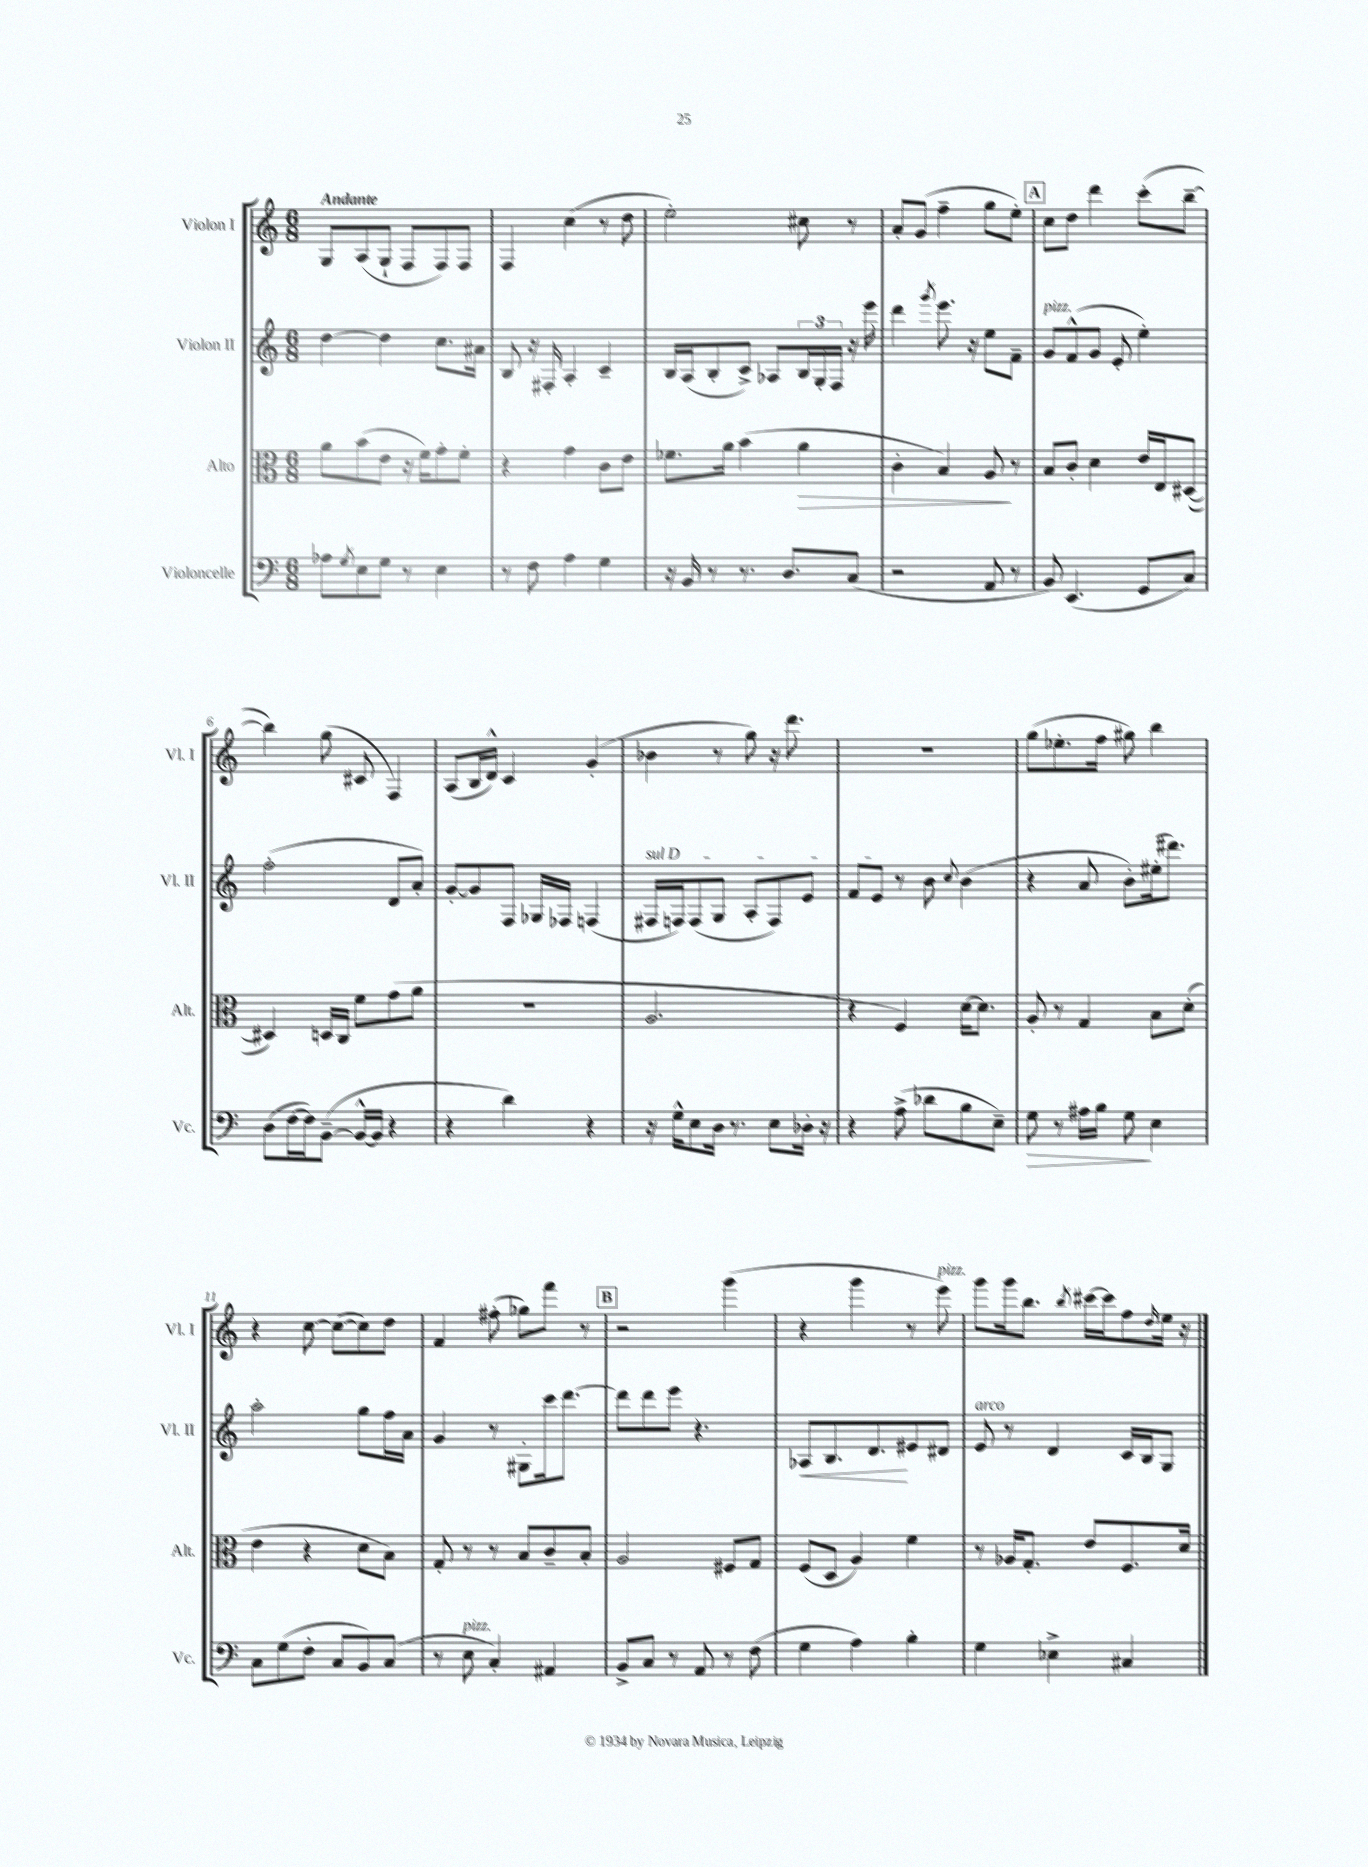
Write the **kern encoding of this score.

**kern	**kern	**kern	**kern
*staff4	*staff3	*staff2	*staff1
*clefF4	*clefC3	*clefG2	*clefG2
*k[]	*k[]	*k[]	*k[]
*M6/8	*M6/8	*M6/8	*M6/8
8A-	8a	[4dd	8G
8qG	.	.	.
8E	(8b	.	(8A
8G	8e	4dd]	8G`
8r	16r	.	8F
.	16f)	.	.
4E	8g'	8.cc	8F)
.	8f'	.	8F
.	.	16a#	.
=	=	=	=
8r	4r	8B	4F
8F	.	16r	.
.	.	16F#'	.
4A	4g	4A'	(4cc
4G	8c	4c~	8r
.	8e	.	8dd
=	=	=	=
16r	8.f-	16B	2ee')
16BB	.	(16A	.
8r	.	8B'	.
.	16a	.	.
8.r	(4b	8c^)	.
.	.	8A-	.
8.D	.	.	.
.	4a	24B	8cc#
.	.	24G'	.
.	.	24F	.
(8C	.	16r	8r
.	.	16eee	.
=	=	=	=
2r	4c'	4ddd	8a'
.	.	.	(8g
.	.	8qggg	.
.	4B)	8.eee	4ff~
.	.	16r	.
8AA	8A	8ee	8gg
8r	8r	8f~	8ee')
=	=	=	=
8BB)	8B	8g	8cc
(4.EE	8c'	(8f^^	8dd
.	4d	8g	4ddd
.	.	8e'	.
8GG	16e	4ee')	(8ccc'
.	16E	.	.
8C)	([8D#	.	[8bb~
=	=	=	=
(8D	4D#])	(2ff'	4bb])
[16F	.	.	.
16F])	.	.	.
([8BB~	16D	.	(8gg
.	16C	.	.
16BB^^_	8f	.	8c#
16BB]	.	.	.
4r	(8g	8d	4F)
.	8a	8a')	.
=	=	=	=
4r	2.r	[8g'	(8A
.	.	8g]	16B
.	.	.	16d^^)
4d)	.	8F	4c
.	.	16G-	.
.	.	16F-	.
4r	.	(4F	(4g'
=	=	=	=
16r	2.A	16F#	4b-
16G^^	.	16F)	.
8E	.	(8F	.
16D	.	8G	8r
8.r	.	.	.
.	.	8A'	8gg)
8E	.	8F)	16r
.	.	.	8.ddd
16D-'	.	8e	.
16r	.	.	.
=	=	=	=
4r	4r	8f	2.r
.	.	8e	.
(8A^	4F)	8r	.
8d-	.	8b	.
.	.	8qqcc	.
8B	[16d	(4b	.
.	8.d]	.	.
8E~)	.	.	.
=	=	=	=
8G	8A'	4r	(8gg
8r	8r	.	8.ee-'
16A#	4G	8a	.
16B	.	.	16ff
8G	.	8b')	8gg#)
4E	8B	(16ee#'	4bb
.	.	8.ddd#)	.
.	(8d'	.	.
=	=	=	=
8C	4e	2aa'	4r
(8G	.	.	.
8F'	4r	.	[8cc
8C	.	.	(8cc_
8BB)	8d	8gg	8cc])
(8C	8B)	16ff	8dd
.	.	16a	.
=	=	=	=
8r	8G'	4g	4f
8E	8r	.	.
4C')	8r	8r	(8ff#'
.	8B	8G#'	8gg-)
4AA#	8c~	16ccc	8fff
.	.	[8.ddd	.
.	8B'	.	8r
=	=	=	=
8BB^	2A	8ddd]	2r
8C	.	8ddd	.
8r	.	8eee	.
8AA	.	4.r	.
8r	8F#	.	(4ggg
(8F	8G	.	.
=	=	=	=
4G	(8F	8A-	4r
.	8D	8.B	.
4A)	4A)	.	4ggg
.	.	8.d	.
4B'	4f	8e#	8r
.	.	8d#	8eee)
=	=	=	=
4G	8r	8e	8ggg
.	16A-	8r	16ggg
.	8.G'	.	8.bb
4E-^	.	4d	.
.	.	.	8qbb
.	8e	.	[16ccc#
.	.	.	16ccc#]
4C#	8.F	16c	8ff
.	.	16B	.
.	.	.	16qqdd
.	.	8G	16ee
.	16d	.	16r
==	==	==	==
*-	*-	*-	*-
